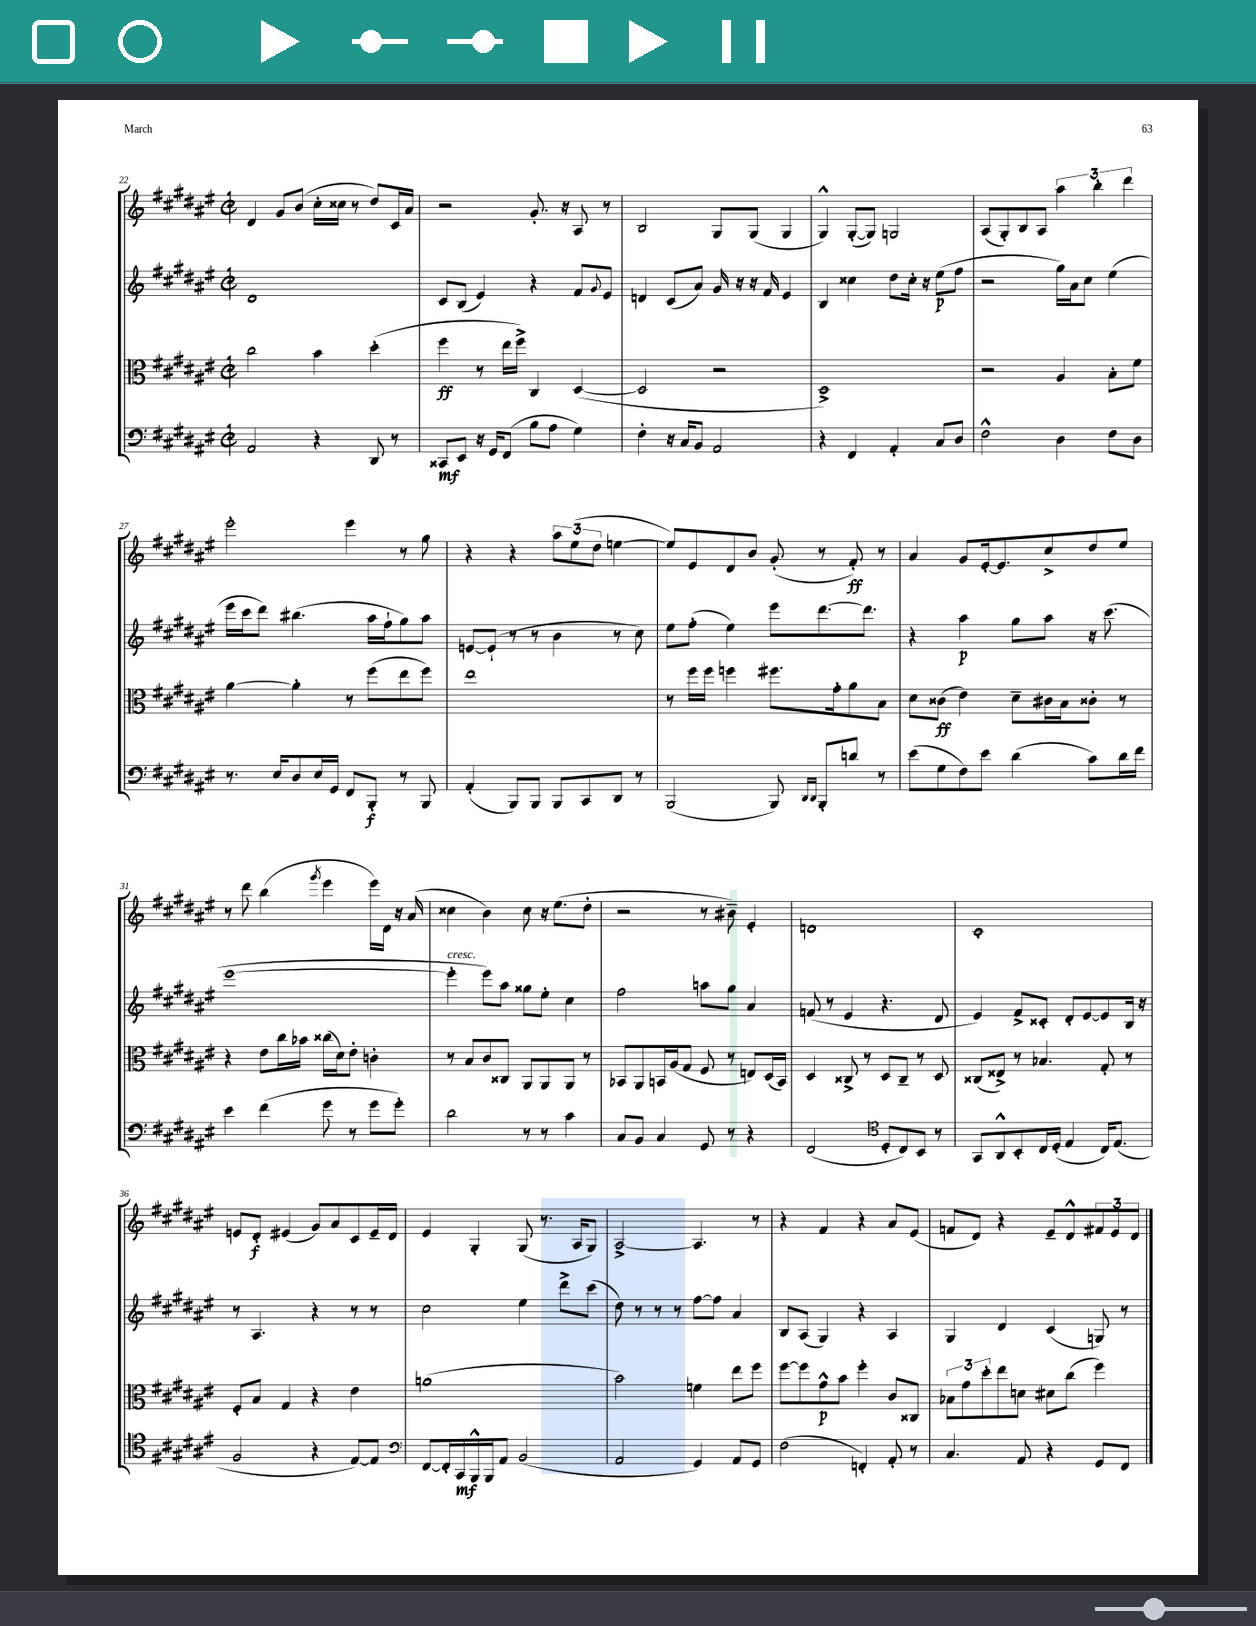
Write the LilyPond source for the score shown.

<<
\new StaffGroup <<
\new Staff = "s0" {
    \clef treble \key fis \major \defaultTimeSignature \time 2/2
    dis'4 gis'8 b'8( cis''16-. cisis''16 r8 dis''8) cis'16 ais'16 |
    r2 gis'8.-. r16 ais8 r8 |
    b2 gis8 gis8( gis4 |
    gis4-^) gis8~-.( gis8) g2 |
    ais8( gis8-.) b8 ais8 \tuplet 3/2 { ais''4 b''4-. dis'''4 } |
    eis'''2-. eis'''4 r8 gis''8 |
    r4 r4 \tuplet 3/2 { ais''8 eis''8( dis''8 } e''4~ |
    e''8) eis'8 dis'8 b'8 gis'8-.( r8 fis'8-.\ff) r8 |
    ais'4 gis'8 eis'16~-. eis'8. cis''8-> dis''8 eis''8 |
    r8 dis'''8 b''4( \acciaccatura { gis'''8 } eis'''4 eis'''16) dis'16 r16 ais'16( |
    cisis''4 b'4) cisis''8 r16 eis''8.( dis''8-. |
    r2 r8 bis'8--) eis'4-. |
    d'1 |
    cis'1-. |
    e'8 dis'8-.\f eis'4( gis'8) ais'8 cis'8 eis'16-- dis'16 |
    eis'4 gis4-. gis8( r8. ais16 gis8) |
    ais2~-> ais4. r8 |
    r4 fis'4 r4 ais'8 eis'8( |
    f'8 dis'8) r4 eis'8-- dis'8-^ \tuplet 3/2 { fis'8 eis'8 dis'8 } \bar "|." |
}
\new Staff = "s1" {
    \clef treble \key fis \major \defaultTimeSignature \time 2/2
    dis'1 |
    cis'8 b8( eis'4) r4 fis'8 \appoggiatura { gis'8 } eis'8 |
    d'4 cis'8( ais'8) gis'16 r16 r16 fis'16 eis'4 |
    b4 cisis''4 dis''8 cisis''16-. r16 eis''8\p( fis''8 |
    r2 gis''16) ais'16 cis''8 eis''4( |
    eis'''16 cis'''16 dis'''8) bis''4.( ais''16 fis''16-! gis''8) ais''8 |
    e'8~ e'8-!( r8 r8 b'4 r8 cis''8) |
    eis''8 fis''8-.( eis''4) eis'''8 dis'''8.~ dis'''8. |
    r4 ais''4\p gis''8 ais''8 r16 cis'''8.( |
    eis'''1~ |
    eis'''4-.^\markup { \italic "cresc." } eis'''8) ais''8 gisis''8 eis''8-. cis''4 |
    fis''2 a''8 gis''8 ais'4 |
    f'8( r8 eis'4 r4. dis'8 |
    eis'4) fis'8-> cisis'8-. dis'8-. eis'8~ eis'8 b16 r16 |
    r8 ais4. r4 r8 r8 |
    cis''2 eis''4 dis'''8-> cis'''8( |
    dis''8) r8 r8 r8 fis''8~ fis''8 ais'4 |
    b8 ais8( gis4) r4 ais4 |
    gis4 dis'4 cis'4( g8) r8 \bar "|." |
}
\new Staff = "s2" {
    \clef alto \key fis \major \defaultTimeSignature \time 2/2
    cis''2 b'4 dis''4-.( |
    fis''4\ff r8 eis''16 fis''16->) cis4 dis4~( |
    dis2 r2 |
    dis1->) |
    r2 ais4 b8-. fis'8 |
    ais'4~ ais'4-. r8 fis''8( eis''8 fis''8) |
    eis''1 |
    r8 fis''16 fis''16 f''4 fis''8. gis'16-. ais'8 b8 |
    dis'8 cisis'8\ff( eis'4) dis'8-- cis'16 b16 cisis'8-. r8 |
    r4 eis'8 cis''16 bes'16 cisis''16( dis'16) eis'8-. c'4-. |
    r8 b8 cis'8 cisis8 ais,8 ais,8 ais,8 r8 |
    bes,8 ais,8 b,16 ais16( gis8 fis8 r8 e8) dis16( b,16) |
    dis4 cisis8-> r8 dis8 cisis8-- r8 dis8 |
    cisis8( eisis8->) r8 bes4. gis8-. r8 |
    fis8-. b8 gis4 r4 eis'4 |
    a'1( |
    b'2) f'4 eis''8 fis''8 |
    fis''8~ fis''8 gis'8-^\p b'8 fis''4-. cis'8 cisis8 |
    \tuplet 3/2 { bes8 gis'8 dis''8-. } eis''8 d'8 dis'8 cis''8( fis''4) \bar "|." |
}
\new Staff = "s3" {
    \clef bass \key fis \major \defaultTimeSignature \time 2/2
    ais,2 r4 dis,8 r8 |
    cisis,8\mf eis,8 r16 gis,16 fis,8( b8 ais8 gis4) |
    fis4-. r16 cis16 b,8 ais,2 |
    r4 fis,4 ais,4-. cis8 dis8 |
    fis2-^ dis4 fis8 dis8 |
    r8. eis16 dis8 eis16 gis,16 fis,8 b,,8-.\f r8 b,,8 |
    ais,4-.( b,,8) b,,8 b,,8 cis,8 dis,8 r8 |
    b,,2( b,,8) \grace { dis,16 dis,16 } b,,8-. d'8 r8 |
    eis'8( gis8 fis8) eis'8 dis'4( cis'8) dis'16 fis'16 |
    eis'4 fis'4( gis'8 r8 gis'8 gis'8-.) |
    dis'2 r8 r8 cis'4 |
    cis8 b,8 cis4 gis,8 r8 r4 |
    fis,2( \clef tenor dis8-. cis8) b,8 r8 |
    gis,8 ais,8-^ b,8-. cis16 dis16-.( eis4 cis16) eis8.( |
    fis2 r4 eis8~) eis8 |
    \clef bass fis,8~ fis,16-. cis,16\mf b,,16-^ b,,16 ais,8 b,2( |
    ais,2 gis,4) ais,8 gis,8 |
    fis2( f,4-.) ais,8-. r8 |
    cis4. ais,8 r4 gis,8 fis,8 \bar "|." |
}
>>
>>
\layout { \context { \Score currentBarNumber = #22 } }
